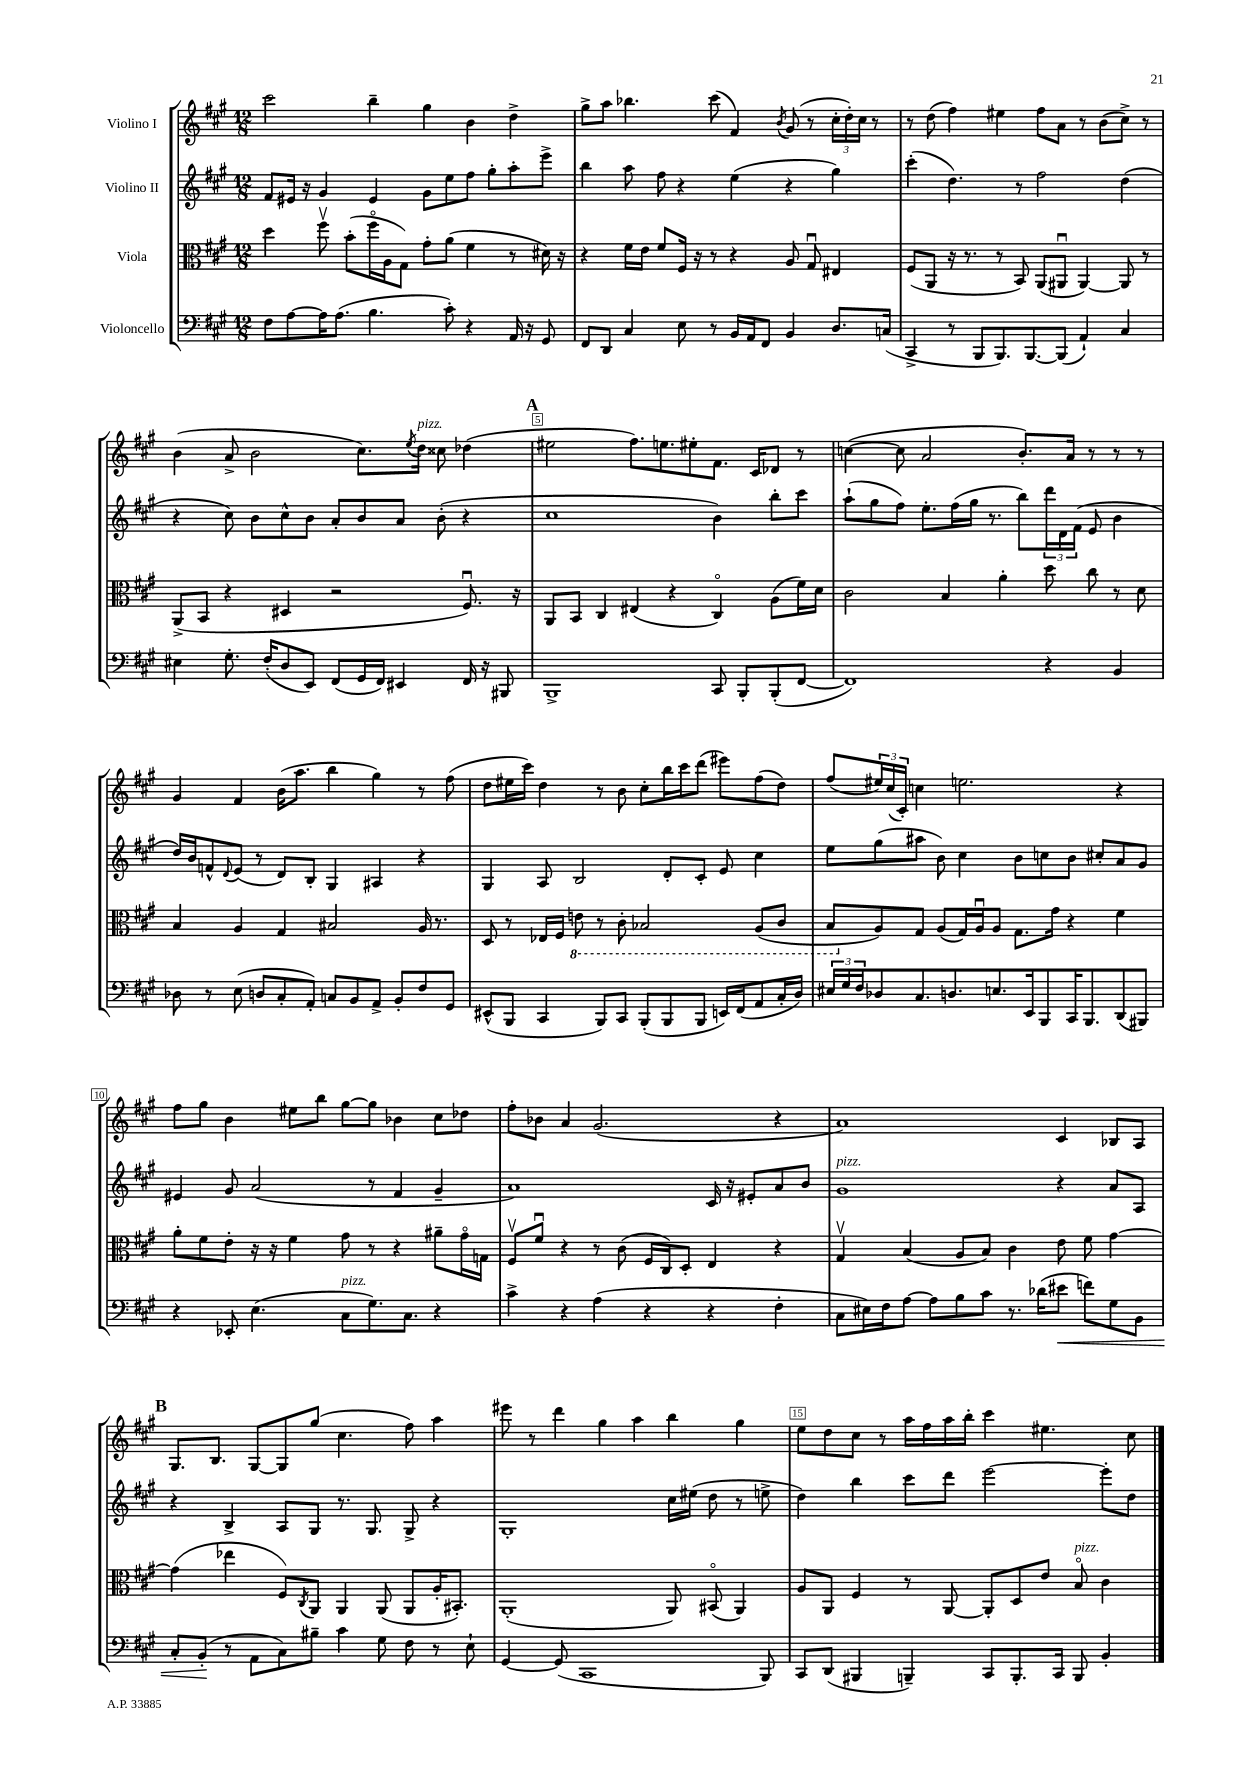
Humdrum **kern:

**kern	**dynam	**kern	**kern	**kern
*part4	*part4	*part3	*part2	*part1
*staff4	*staff4	*staff3	*staff2	*staff1
*I"Violoncello	*	*I"Viola	*I"Violino II	*I"Violino I
*clefF4	*	*clefC3	*clefG2	*clefG2
*k[f#c#g#]	*	*k[f#c#g#]	*k[f#c#g#]	*k[f#c#g#]
*M12/8	*	*M12/8	*M12/8	*M12/8
=1	=1	=1	=1	=1
8F#\L	.	4dd\	8f#/L	2ccc#\
[8A\	.	.	16e#X/Jk	.
.	.	.	16r	.
16A\K]	.	8ff#v\	4g#/	.
(8.A\J	.	.	.	.
.	.	(8b'\L	.	.
4.B\	.	16ff#\L	4e#/	4bb~\
.	.	16A\J	.	.
.	.	8G#\J)	.	.
.	.	8g#'\L	8g#\L	4gg#\
8c#'\)	.	(8a\J	8ee\	.
4r	.	4f#\	8ff#\J	4b\
.	.	.	8gg#'\L	.
16AA/	.	8r	8aa'\	4dd^\
16r	.	.	.	.
8GG#/	.	16d#X\)	8eee^\J	.
.	.	16r	.	.
=2	=2	=2	=2	=2
8FF#/L	.	4r	4bb\	8gg#^\L
8DD/J	.	.	.	8aa\J
4C#/	.	16f#\LL	8aa\	4.bb-X\
.	.	16e\JJ	.	.
.	.	8f#/L	8ff#\	.
8E\	.	16F#/Jk	4r	.
.	.	16r	.	.
8r	.	8r	.	(8ccc#\
16BB/LL	.	4r	(4ee\	4f#/)
16AA/J	.	.	.	.
8FF#/J	.	.	.	.
.	.	.	.	8qb/
4BB/	.	8A/	4r	(8g#/
.	.	8G#u/	.	8r
8.D/L	.	4E#X/	4gg#\)	24cc#'\LL
.	.	.	.	24dd'\)
.	.	.	.	24cc#\JJ
.	.	.	.	8r
(16Cn/Jk	.	.	.	.
=3	=3	=3	=3	=3
4CC#^/	.	(8F#/L	(4ccc#'\	8r
.	.	8AA/J	.	(8dd\
8r	.	16r	4.dd\)	4ff#\)
.	.	8.r	.	.
8BBB/L	.	.	.	.
8.BBB/)	.	8r	.	4ee#X\
.	.	8BB/)	8r	.
[8.BBB/	.	.	.	.
.	.	(8AA/L	2ff#\	8ff#\L
(8BBB/J]	.	8AA#Xu/J	.	8a\J
4AA`/)	.	[4AA#/)	.	8r
.	.	.	.	(8b\L
4C#/	.	8AA#/]	(4dd\	8cc#^\J)
.	.	8r	.	8r
!!LO:LB:g=z
=4	=4	=4	=4	=4
4E#X\	.	(8AA^/L	4r	(4b\
.	.	8BB/J	.	.
8.G#'\	.	4r	8cc#\)	8a^/
.	.	.	8b\L	2b\
(16F#'/KL	.	.	.	.
8D/	.	4D#X/	8cc#^^\	.
8EE/J)	.	.	8b\J	.
(8FF#/L	.	2r	8a'/L	.
16GG#/L	.	.	8b/	8.cc#\L)
16FF#/JJ)	.	.	.	.
4EE#X/	.	.	8a/J	.
.	.	.	.	8qee/
!	!	!	!	!LO:TX:a:i:t=pizz.
.	.	.	.	16dd\Jk
.	.	.	(8b'\	8cc##X\
16FF#/	.	8.F#u/)	4r	(4dd-X\
16r	.	.	.	.
8BBB#X/	.	.	.	.
.	.	16r	.	.
!!LO:REH:place=s1:t=A
=5	=5	=5	=5	=5
1BBB^	.	8AA/L	1cc#	2ee#X\
.	.	8BB/J	.	.
.	.	4C#/	.	.
.	.	(4E#X/	.	8.ff#\L)
.	.	.	.	8.een\
.	.	4r	.	.
.	.	.	.	8ee#X'\
8CC#/	.	4C#/)	4b\)	8.f#\J
8BBB'/L	.	.	.	.
.	.	.	.	16c#/KL
(8BBB'/	.	(8A\L	8bb'\L	8d-X/J
[8FF#/J	.	16f#\L)	8ccc#\J	8r
.	.	16d\JJ	.	.
=6	=6	=6	=6	=6
1FF#])	.	2c#\	(8aa`\L	([4ccn\
.	.	.	8gg#\	.
.	.	.	8ff#\J)	8cc\]
.	.	.	8.ee'\L	2a/
.	.	4B/	.	.
.	.	.	(16ff#\L	.
.	.	.	16gg#\JJ	.
.	.	.	8.r	.
.	.	4a'\	.	.
.	.	.	8bb\L)	8.b'/L)
4r	.	8dd\	24ddd\L	.
.	.	.	24d\	.
.	.	.	.	16a/Jk
.	.	.	(24f#\JJ	.
.	.	8cc#\	8e/	8r
4BB/	.	8r	4b\	8r
.	.	8d\	.	8r
!!LO:LB:g=z
=7	=7	=7	=7	=7
8D-X\	.	4B/	16dd/LL)	4g#/
.	.	.	16b/J	.
8r	.	.	8fn^^/	.
.	.	.	8qqd/	.
(8E\	.	4A/	(8e/J	4f#/
8Dn/L	.	.	8r	.
8C#'/	.	4G#/	8d/L)	(16b\KL
.	.	.	.	8.aa\J
8AA'/J)	.	.	8B'/J	.
8Cn/L	.	2B#X/	4G#/	4bb\
8BB/	.	.	.	.
8AA^/J	.	.	4A#X/	4gg#\)
8BB'/L	.	.	.	.
8F#/	.	16A/	4r	8r
.	.	8.r	.	.
8GG#/J	.	.	.	(8ff#\
=8	=8	=8	=8	=8
(8EE#X^^/L	.	8D/	4G#/	8dd\L
8BBB/J	.	8r	.	16ee#X\L
.	.	.	.	16ccc#\JJ)
4CC#/	.	16E-X/LL	8A/	4dd\
.	.	16F#/JJ	.	.
*	*	*8ba	*	*
.	.	8En\	2B/	.
8BBB/L)	.	8r	.	8r
8CC#/J	.	8C#'\	.	8b\
(8BBB'/L	.	2BB-X/	.	8cc#'\L
8BBB/	.	.	8d'/L	16bb\L
.	.	.	.	16ccc#\J
8BBB/J	.	.	8c#'/J	(8ddd\J
16EEn/LL)	.	.	8e/	8eee#X\L)
(16FF#/J	.	.	.	.
8AA/	.	(8AA/L	4cc#\	(8ff#\
16C#'/L	.	8C#/J	.	8dd\J)
16D/JJ)	.	.	.	.
=9	=9	=9	=9	=9
24E#X/LL	.	8BB/L	8ee\L	(8ff#/L
24G#/	.	.	.	.
24F#/J	.	.	.	.
*	*	*X8ba	*	*
8D-X/	.	8A/)	(8gg#\	24ee#X/L)
.	.	.	.	(24cc#/
.	.	.	.	24c#'/JJ)
8.C#/	.	8G#/J	8aa#X\J	4ccn\
.	.	(8A/L	8b\)	.
8.Dn/	.	.	.	.
.	.	16G#/L)	4cc#\	2.een\
.	.	16Au/J	.	.
8.En/	.	8A/J	.	.
.	.	8.G#\L	8b\L	.
16EE/k	.	.	.	.
8BBB/	.	.	8ccn\	.
.	.	16g#\Jk	.	.
16CC#/K	.	4r	8b\J	.
8.BBB/	.	.	.	.
.	.	.	8cc#X'/L	.
(8DD/	.	4f#\	8a/	4r
8BBB#X/J)	.	.	8g#/J	.
!!LO:LB:g=z
=10	=10	=10	=10	=10
4r	.	8a'\L	4e#X/	8ff#\L
.	.	8f#\	.	8gg#\J
8EE-X'/	.	8e'\J	8g#/	4b\
(4.E\	.	16r	(2a/	.
.	.	16r	.	.
.	.	4f#\	.	8ee#X\L
.	.	.	.	8bb\J
!LO:TX:a:i:t=pizz.	!	!	!	!
8C#\L	.	8g#\	.	[8gg#\L
8.G#\)	.	8r	8r	8gg#\J]
.	.	4r	4f#/	4b-X\
8.C#\J	.	.	.	.
4r	.	8a#X~\L	4g#~/	8cc#\L
.	.	16g#\L	.	8dd-X\J
.	.	16Gn\JJ	.	.
=11	=11	=11	=11	=11
4c#^\	.	8F#v/L	1a)	8ff#'\L
.	.	8f#u/J	.	8b-X\J
4r	.	4r	.	4a/
(4A\	.	8r	.	(2.g#/
.	.	(8c#\	.	.
4r	.	16F#/LL	.	.
.	.	16C#/J)	.	.
.	.	8D'/J	.	.
4r	.	4E/	16c#/	.
.	.	.	16r	.
.	.	.	8e#X'/L	.
4F#'\	.	4r	8a/	4r
.	.	.	8b/J	.
=12	=12	=12	=12	=12
!	!	!	!LO:TX:a:i:t=pizz.	!
8C#\L	.	4G#v/	1g#	1a)
16E#X\L)	.	.	.	.
16F#\J	.	.	.	.
[8A\J	.	(4B/	.	.
8A\L]	.	.	.	.
8B\	.	8A/L	.	.
8c#\J	.	8B/J)	.	.
8.r	.	4c#\	.	.
(16d-X\KL	.	.	.	.
!	!LO:HP:b	!	!	!
8e#X\J	<	8e\	4r	4c#/
8fn\L)	.	8f#\	.	.
8G#\	.	[4g#\	8a/L	8B-X/L
8BB\J	.	.	8A/J	8A/J
!!LO:LB:g=z
!!LO:REH:place=s1:t=B
=13	=13	=13	=13	=13
8C#'/L	.	(4g#\]	4r	8.G#/L
(8BB'/J	.	.	.	.
.	.	.	.	8.B/J
8r	[	4ee-X\	4B^/	.
8AA\L	.	.	.	[8G#/L
8C#\)	.	8F#/L)	8A/L	8G#/]
.	.	8qC#/	.	.
8B#X~\J	.	8AA/J	8G#/J	(8gg#/J
4c#\	.	4AA/	8.r	4.cc#\
.	.	.	8.G#/	.
8G#\	.	(8AA/	.	.
8F#\	.	8AA/L	8G#^/	8ff#\)
8r	.	16A'/K	4r	4aa\
.	.	8.BB#X'/J)	.	.
8E`\	.	.	.	.
=14	=14	=14	=14	=14
[4GG#/	.	(1AA'	1G#'	8eee#X\
.	.	.	.	8r
(8GG#/]	.	.	.	4ddd\
1CC#	.	.	.	.
.	.	.	.	4gg#\
.	.	.	.	4aa\
.	.	8AA/)	16cc#\LL	4bb\
.	.	.	(16ee#X\JJ	.
.	.	(8BB#X/	8dd\	.
.	.	4AA/)	8r	4gg#\
8BBB/)	.	.	8een^\	.
=15	=15	=15	=15	=15
8CC#/L	.	8A/L	4dd\)	8ee\L
(8DD/J	.	8AA/J	.	8dd\
4BBB#X/	.	4F#/	4bb\	8cc#\J
.	.	.	.	8r
4BBBn~/)	.	8r	8ccc#\L	16aa\LL
.	.	.	.	16ff#\
.	.	[8AA/	8ddd\J	16aa\
.	.	.	.	16bb'\JJ
8CC#/L	.	8AA'/L]	[2eee\	4ccc#\
8.BBB'/	.	8D/	.	.
.	.	8e/J	.	4.ee#X\
16CC#/Jk	.	.	.	.
!	!	!LO:TX:a:i:t=pizz.	!	!
8BBB/	.	8B/	.	.
4BB'/	.	4c#\	8eee'\L]	.
.	.	.	8dd\J	8cc#\
==	==	==	==	==
*-	*-	*-	*-	*-
